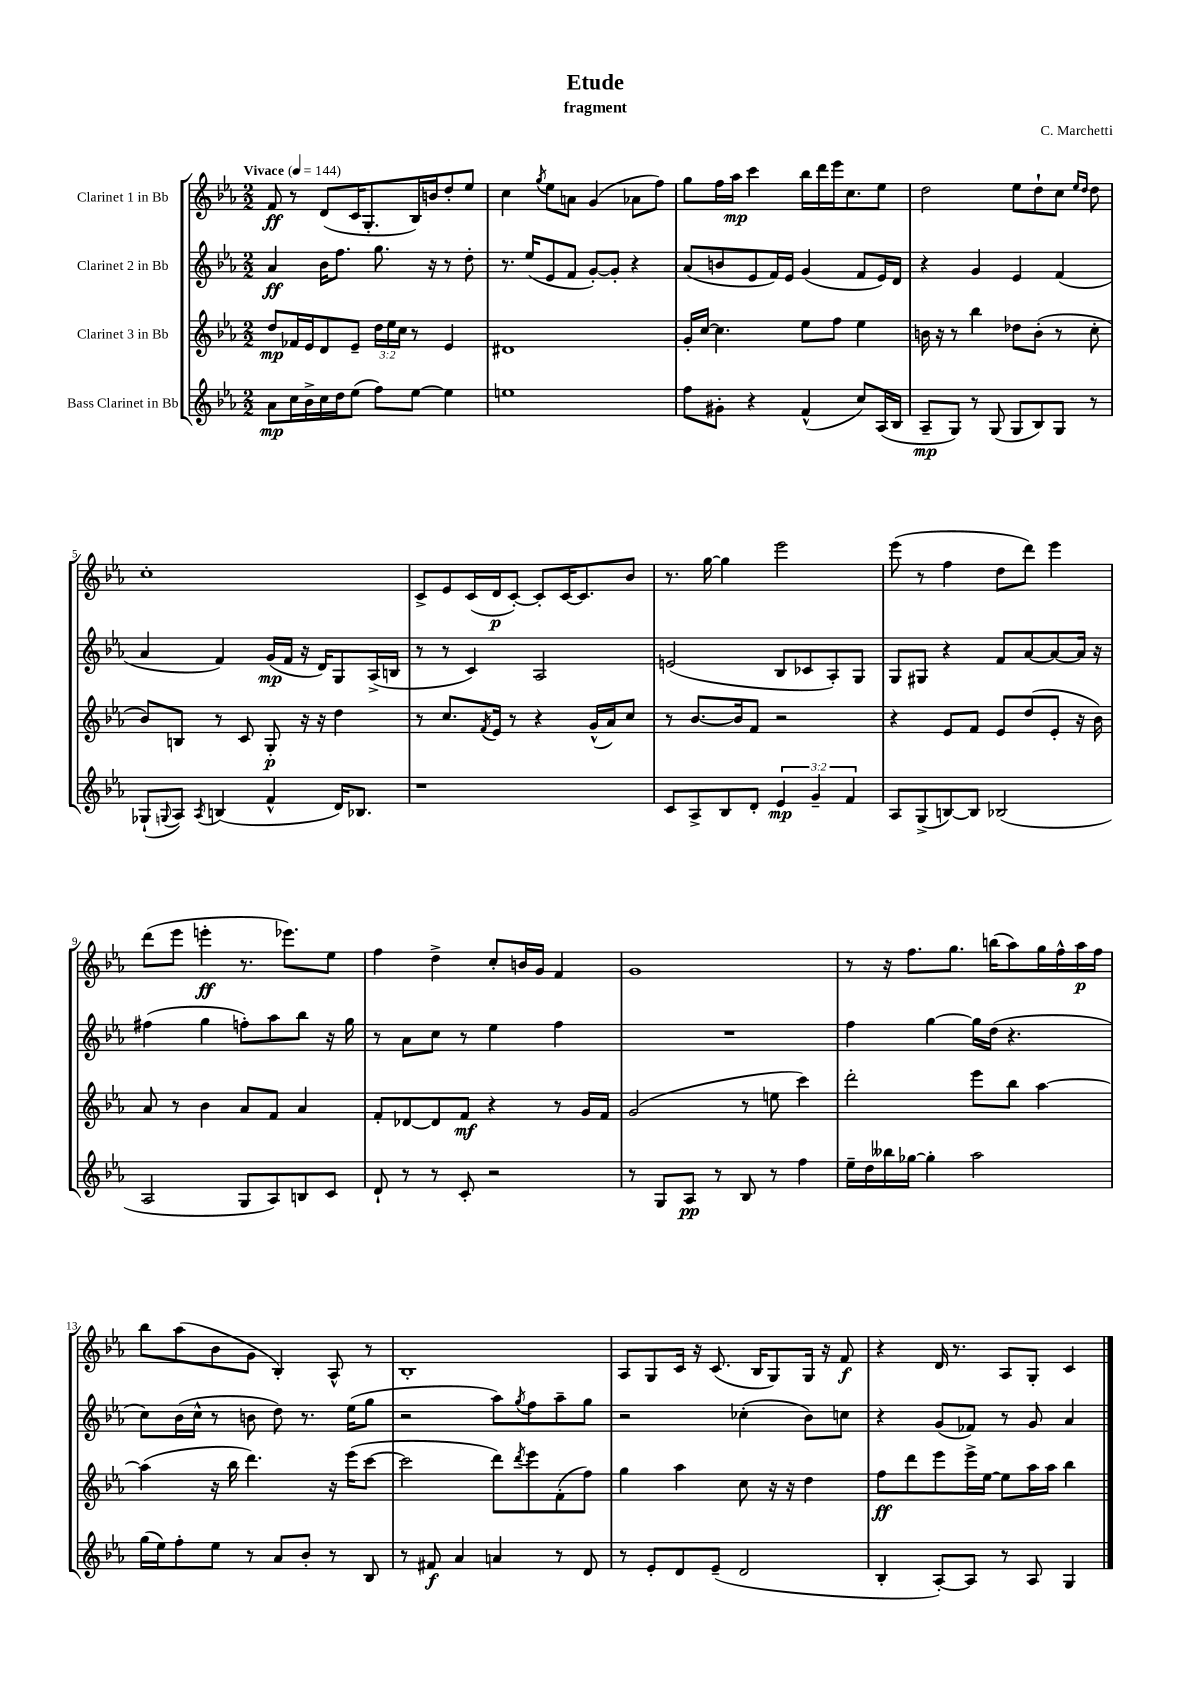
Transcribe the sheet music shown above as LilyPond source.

\header { title = "Etude" composer = "C. Marchetti" subtitle = "fragment" }
<<
\new StaffGroup <<
\new Staff = "s0" \with { instrumentName = "Clarinet 1 in Bb" } {
    \clef treble \key ees \major \numericTimeSignature \time 2/2 \tempo "Vivace" 4 = 144
    f'8\ff r8 d'8( c'16 g8.-. bes16) b'16 d''8-. ees''8 |
    c''4 \acciaccatura { g''8 } ees''8 a'8 g'4( aes'8 f''8) |
    g''8 f''16 aes''16\mp c'''4 bes''16 d'''16 ees'''16 c''8. ees''8 |
    d''2 ees''8 d''8-! c''8 \grace { ees''16 d''16 } d''8 |
    c''1-. |
    c'8-> ees'8 c'16( d'16\p c'8~-.) c'8-. c'16~ c'8. bes'8 |
    r8. g''16~ g''4 ees'''2 |
    ees'''8( r8 f''4 d''8 d'''8) ees'''4 |
    d'''8( ees'''8 e'''4-.\ff r8. ees'''8.) ees''8 |
    f''4 d''4-> c''8-. b'16 g'16 f'4 |
    g'1 |
    r8 r16 f''8. g''8. b''16( aes''8) g''16 f''16-^ aes''16\p f''16 |
    bes''8 aes''8( bes'8 g'8 bes4-.) aes8-^ r8 |
    bes1-. |
    aes8 g8 c'16 r16 c'8.( bes16 g8) g16 r16 f'8\f |
    r4 d'16 r8. aes8 g8-. c'4 \bar "|." |
}
\new Staff = "s1" \with { instrumentName = "Clarinet 2 in Bb" } {
    \clef treble \key ees \major \numericTimeSignature \time 2/2
    aes'4\ff bes'16 f''8. g''8. r16 r8 d''8-. |
    r8. ees''16( ees'8 f'8 g'8~-.) g'8-. r4 |
    aes'8( b'8 ees'8 f'16) ees'16 g'4( f'8 ees'16) d'16 |
    r4 g'4 ees'4 f'4( |
    aes'4 f'4) g'16\mp( f'16 r16 d'16) g8 aes16->( b16 |
    r8 r8 c'4) aes2 |
    e'2( bes8 ces'8 aes8-.) g8 |
    g8 gis8 r4 f'8 aes'8~ aes'8~ aes'16 r16 |
    fis''4( g''4 f''8-.) aes''8 bes''8 r16 g''16 |
    r8 aes'8 c''8 r8 ees''4 f''4 |
    R1 |
    f''4 g''4~ g''16 d''16( r4. |
    c''8) bes'16( c''16-^ r8 b'8 d''8) r8. ees''16( g''8 |
    r2 aes''8) \acciaccatura { g''8 } f''8 aes''8-- g''8 |
    r2 ces''4-.( bes'8) c''8 |
    r4 g'8( fes'8) r8 g'8 aes'4 \bar "|." |
}
\new Staff = "s2" \with { instrumentName = "Clarinet 3 in Bb" } {
    \clef treble \key ees \major \numericTimeSignature \time 2/2 \override Staff.TupletNumber.text = #tuplet-number::calc-fraction-text
    d''8\mp fes'16 ees'16 d'8 ees'8-- \tuplet 3/2 { d''16 ees''16 c''16 } r8 ees'4 |
    dis'1 |
    g'16-. c''16~ c''4. ees''8 f''8 ees''4 |
    b'16 r16 r8 bes''4 des''8 b'8-.( r8 c''8-. |
    bes'8) b8 r8 c'8 g8-.\p r16 r16 d''4 |
    r8 c''8. \acciaccatura { f'8 } ees'16 r8 r4 g'16-^( aes'16) c''8 |
    r8 bes'8.~ bes'16 f'8 r2 |
    r4 ees'8 f'8 ees'8 d''8( ees'8-. r16 bes'16) |
    aes'8 r8 bes'4 aes'8 f'8 aes'4 |
    f'8-. des'8~ des'8 f'8\mf r4 r8 g'16 f'16 |
    g'2( r8 e''8 c'''4) |
    d'''2-. ees'''8 bes''8 aes''4~ |
    aes''4( r16 bes''16 d'''4.) r16 ees'''16( c'''8~ |
    c'''2 d'''8) \acciaccatura { d'''8 } ees'''8 f'8-.( f''8) |
    g''4 aes''4 c''8 r16 r16 d''4 |
    f''8\ff d'''8 ees'''8 ees'''16-> ees''16~ ees''8 aes''16 aes''16 bes''4 \bar "|." |
}
\new Staff = "s3" \with { instrumentName = "Bass Clarinet in Bb" } {
    \clef treble \key ees \major \numericTimeSignature \time 2/2 \override Staff.TupletNumber.text = #tuplet-number::calc-fraction-text
    aes'8\mp c''16 bes'16-> c''16 d''16 ees''8( f''8) ees''8~ ees''4 |
    e''1 |
    f''8 gis'8-. r4 f'4-^( c''8) aes16( bes16 |
    aes8--\mp g8) r8 g8( g8 bes8) g8 r8 |
    ges8-!( \appoggiatura { g8 } aes8) \acciaccatura { aes8 } b4( f'4-^ d'16) bes8. |
    r1 |
    c'8 aes8-> bes8 d'8-. \tuplet 3/2 { ees'4\mp g'4-- f'4 } |
    aes8 g8->( b8~) b8 bes2( |
    aes2 g8 aes8) b8 c'8 |
    d'8-! r8 r8 c'8-. r2 |
    r8 g8 aes8\pp r8 bes8 r8 f''4 |
    ees''16-- d''16 beses''16 ges''16~ ges''4-. aes''2 |
    g''16( ees''16) f''8-. ees''8 r8 aes'8 bes'8-. r8 bes8 |
    r8 fis'8\f aes'4 a'4 r8 d'8 |
    r8 ees'8-. d'8 ees'8--( d'2 |
    bes4-. aes8~-.) aes8 r8 aes8 g4 \bar "|." |
}
>>
>>
